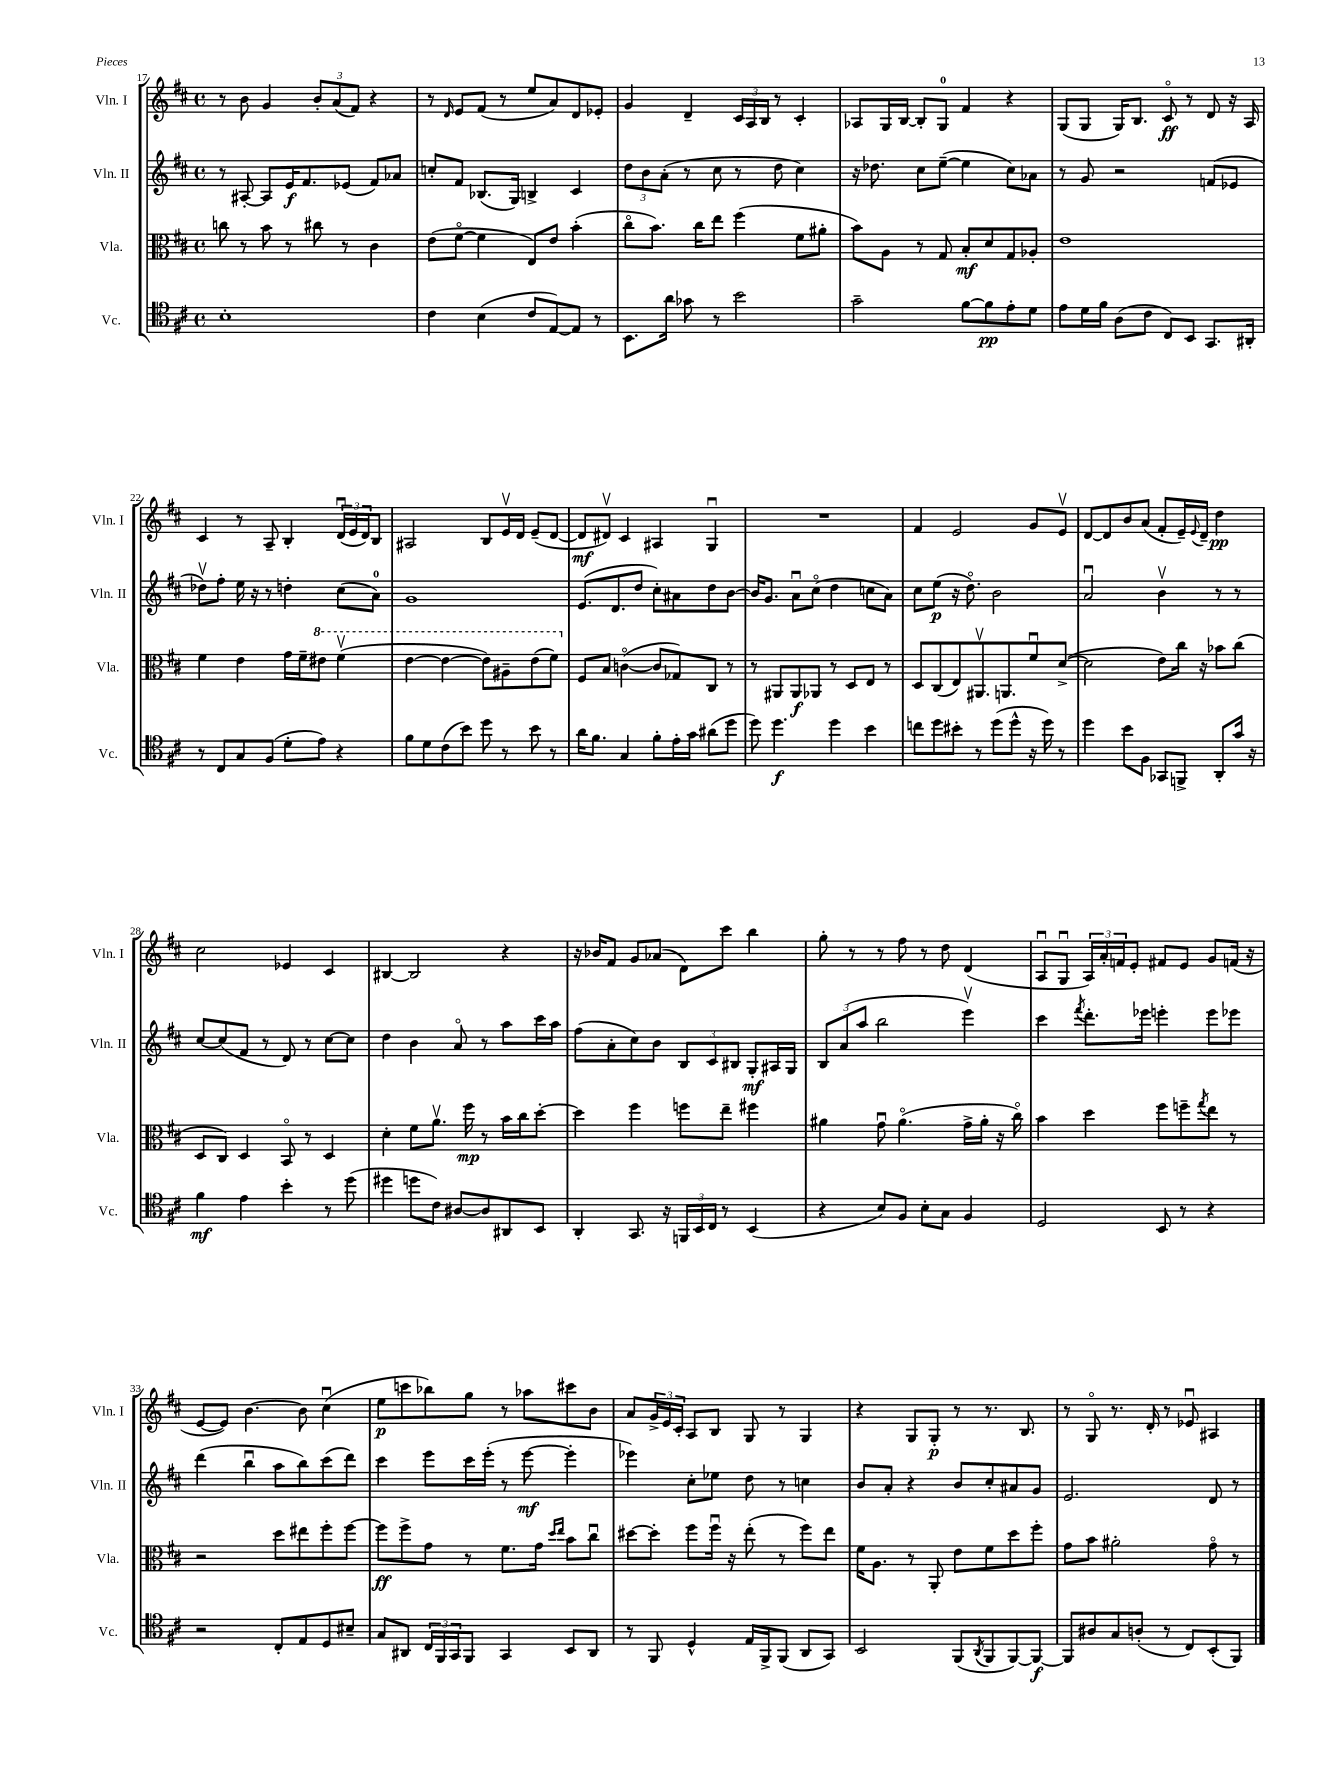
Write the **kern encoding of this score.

**kern	**dynam	**kern	**dynam	**kern	**dynam	**kern	**dynam
*part4	*part4	*part3	*part3	*part2	*part2	*part1	*part1
*staff4	*staff4	*staff3	*staff3	*staff2	*staff2	*staff1	*staff1
*I"Vc.	*	*I"Vla.	*	*I"Vln. II	*	*I"Vln. I	*
*I'Vc.	*	*I'Vla.	*	*I'Vln. II	*	*I'Vln. I	*
*clefC4	*	*clefC3	*	*clefG2	*	*clefG2	*
*k[f#c#]	*	*k[f#c#]	*	*k[f#c#]	*	*k[f#c#]	*
*M4/4	*	*M4/4	*	*M4/4	*	*M4/4	*
*met(c)	*	*met(c)	*	*met(c)	*	*met(c)	*
=17	=17	=17	=17	=17	=17	=17	=17
1B'	.	8ccn\	.	8r	.	8r	.
.	.	8r	.	[8A#X'/	.	8b\	.
.	.	8b\	.	8A#/L]	.	4g/	.
.	.	8r	.	16e/K	f	.	.
.	.	.	.	8.f#/	.	.	.
.	.	8cc#X\	.	.	.	12b'/L	.
.	.	.	.	.	.	(12a/	.
.	.	8r	.	(8e-X/J	.	.	.
.	.	.	.	.	.	12f#/J)	.
.	.	4c#\	.	8f#/L)	.	4r	.
.	.	.	.	8a-X/J	.	.	.
=18	=18	=18	=18	=18	=18	=18	=18
4c#\	.	(8e\L	.	8ccn'/L	.	8r	.
.	.	.	.	.	.	16qqd/	.
.	.	[8f#\J	.	8f#/J	.	8e/L	.
(4B\	.	4f#\]	.	(8.B-X/L	.	(8f#/J	.
.	.	.	.	.	.	8r	.
.	.	.	.	16G/Jk)	.	.	.
8c#/L	.	8E/L)	.	4Bn^/	.	8ee/L	.
[8E/)	.	8e/J	.	.	.	8a/)	.
8E/J]	.	(4b'\	.	4c#/	.	8d/	.
8r	.	.	.	.	.	8e-X'/J	.
=19	=19	=19	=19	=19	=19	=19	=19
8.BB\L	.	8cc#\L	.	12dd\L	.	4g/	.
.	.	.	.	12b\	.	.	.
.	.	8.b\J)	.	.	.	.	.
.	.	.	.	(12a'\J	.	.	.
16a\Jk	.	.	.	.	.	.	.
8g-X\	.	.	.	8r	.	4d~/	.
.	.	16cc#\KL	.	.	.	.	.
8r	.	8ee\J	.	8cc#\	.	.	.
2b\	.	(4ff#\	.	8r	.	24c#/LL	.
.	.	.	.	.	.	24A/	.
.	.	.	.	.	.	24B/JJ	.
.	.	.	.	8dd\	.	8r	.
.	.	8f#\L	.	4cc#\)	.	4c#'/	.
.	.	8a#X'\J	.	.	.	.	.
=20	=20	=20	=20	=20	=20	=20	=20
2g~\	.	8b\L)	.	16r	.	8A-X/L	.
.	.	.	.	8.dd-X\	.	.	.
.	.	8A\J	.	.	.	16G/L	.
.	.	.	.	.	.	[16B/JJ	.
.	.	8r	.	8cc#\L	.	8B'/L]	.
.	.	8G/	.	([8ee~\J	.	8G/J	.
[8f#\L	.	8B'/L	mf	4ee\]	.	4f#/	.
8f#\]	pp	8d/	.	.	.	.	.
8e'\	.	8G/	.	8cc#\L)	.	4r	.
8d\J	.	8A-X'/J	.	8a-X\J	.	.	.
=21	=21	=21	=21	=21	=21	=21	=21
8e\L	.	1e	.	8r	.	(8G/L	.
16d\L	.	.	.	8g/	.	8G/J	.
16f#\JJ	.	.	.	.	.	.	.
(8A\L	.	.	.	2r	.	16G/KL)	.
.	.	.	.	.	.	8.B/J	.
8c#\J	.	.	.	.	.	.	.
8C#/L)	.	.	.	.	.	8c#/	ff
8BB/J	.	.	.	.	.	8r	.
8.GG/L	.	.	.	(8fn/L	.	8d/	.
.	.	.	.	8e-X/J	.	16r	.
16AA#X'/Jk	.	.	.	.	.	16A/	.
!!LO:LB:g=z
=22	=22	=22	=22	=22	=22	=22	=22
8r	.	4f#\	.	8dd-Xv\L)	.	4c#/	.
8C#/L	.	.	.	8ff#'\J	.	.	.
8G/	.	4e\	.	16ee\	.	8r	.
.	.	.	.	16r	.	.	.
(8F#/J	.	.	.	8r	.	8A~/	.
8d'\L	.	16g\LL	.	4ddn'\	.	4B'/	.
.	.	16f#~\J	.	.	.	.	.
*	*	*8va	*	*	*	*	*
8e\J)	.	8ee#X\J	.	.	.	.	.
4r	.	(4ff#v\	.	(8cc#\L	.	(24du/LL	.
.	.	.	.	.	.	24e/	.
.	.	.	.	.	.	24d/J)	.
.	.	.	.	8a\J)	.	8B/J	.
=23	=23	=23	=23	=23	=23	=23	=23
8f#\L	.	[4ee\	.	1g	.	2A#X/	.
8d\	.	.	.	.	.	.	.
(8c#\	.	4ee\_	.	.	.	.	.
8b\J)	.	.	.	.	.	.	.
8dd\	.	8ee\L])	.	.	.	8B/L	.
8r	.	8a#X~\	.	.	.	16ev/L	.
.	.	.	.	.	.	16d/JJ	.
8b\	.	(8ee\	.	.	.	(8e~/L	.
8r	.	8ff#\J)	.	.	.	[8d/J	.
=24	=24	=24	=24	=24	=24	=24	=24
*	*	*X8va	*	*	*	*	*
16a\KL	.	8F#/L	.	(8.e/L	.	8d/L]	mf
8.f#\J	.	.	.	.	.	.	.
.	.	8B/J	.	.	.	8d#Xv/J)	.
.	.	.	.	8.d/	.	.	.
4G/	.	([4cn\	.	.	.	4c#/	.
.	.	.	.	8dd/J	.	.	.
8f#'\L	.	8c/L]	.	8cc#'\L)	.	4A#X/	.
16e'\L	.	8G-X/)	.	8a#X\	.	.	.
16g\JJ	.	.	.	.	.	.	.
(8a#X\L	.	8C#/J	.	8dd\	.	4Gu/	.
8dd\J	.	8r	.	[8b\J	.	.	.
=25	=25	=25	=25	=25	=25	=25	=25
8dd\)	.	8r	.	16b/KL]	.	1r	.
.	.	.	.	8.g/J	.	.	.
4.dd\	f	8AA#X/L	.	.	.	.	.
.	.	8AA#/	f	8au\L	.	.	.
.	.	8AA-X/J	.	(8cc#\J	.	.	.
4dd\	.	8r	.	4dd\	.	.	.
.	.	8D/L	.	.	.	.	.
4b\	.	8E/J	.	8ccn\L	.	.	.
.	.	8r	.	8a\J)	.	.	.
=26	=26	=26	=26	=26	=26	=26	=26
8ccn\L	.	8D/L	.	8cc#\L	.	4f#/	.
8dd\	.	(8C#/	.	(8ee\J	p	.	.
8b#X'\J	.	8E/)	.	16r	.	2e/	.
.	.	.	.	8.dd\)	.	.	.
8r	.	8.AA#Xv/	.	.	.	.	.
(8dd\L	.	.	.	2b\	.	.	.
.	.	8.AAn/	.	.	.	.	.
8dd^^\J	.	.	.	.	.	.	.
16r	.	8f#u/	.	.	.	8g/L	.
16dd\)	.	.	.	.	.	.	.
8r	.	([8d^/J	.	.	.	8ev/J	.
=27	=27	=27	=27	=27	=27	=27	=27
4dd\	.	2d\]	.	2au/	.	[8d/L	.
.	.	.	.	.	.	8d/]	.
8b\L	.	.	.	.	.	8b/	.
8F#\J	.	.	.	.	.	(8a/J	.
8GG-X/L	.	8e\L)	.	4bv\	.	8f#'/L	.
8FFn^/J	.	16cc#\Jk	.	.	.	16e~/L)	.
.	.	.	.	.	.	8qqe/	.
.	.	16r	.	.	.	16d~/JJ	.
8AA'/L	.	8b-X\L	.	8r	.	4dd\	pp
16g/Jk	.	(8cc#\J	.	8r	.	.	.
16r	.	.	.	.	.	.	.
!!LO:LB:g=z
=28	=28	=28	=28	=28	=28	=28	=28
4f#\	mf	8D/L	.	[8cc#/L	.	2cc#\	.
.	.	8C#/J)	.	(8cc#/]	.	.	.
4e\	.	4D/	.	8f#/J	.	.	.
.	.	.	.	8r	.	.	.
4b'\	.	8BB/	.	8d/)	.	4e-X/	.
.	.	8r	.	8r	.	.	.
8r	.	4D/	.	[8cc#\L	.	4c#/	.
(8dd\	.	.	.	8cc#\J]	.	.	.
=29	=29	=29	=29	=29	=29	=29	=29
4dd#X\	.	4d'\	.	4dd\	.	[4B#X/	.
8ddn\L	.	8f#\L	.	4b\	.	2B#/]	.
8c#\J)	.	8.av\J	.	.	.	.	.
[8A#X/L	.	.	.	8a/	.	.	.
.	.	16ff#\	mp	.	.	.	.
8A#/]	.	8r	.	8r	.	.	.
8AA#X/	.	16b\LL	.	8aa\L	.	4r	.
.	.	16cc#\J	.	.	.	.	.
8BB/J	.	[8dd'\J	.	16ccc#\L	.	.	.
.	.	.	.	16aa\JJ	.	.	.
=30	=30	=30	=30	=30	=30	=30	=30
4AA'/	.	4dd\]	.	(8ff#\L	.	16r	.
.	.	.	.	.	.	16b-X/KL	.
.	.	.	.	8a'\	.	8f#/J	.
8.GG/	.	4ff#\	.	8cc#\)	.	8g/L	.
.	.	.	.	8b\J	.	(8a-X/J	.
16r	.	.	.	.	.	.	.
24FFn/LL	.	8ffn\L	.	12B/L	.	8d\L)	.
24BB/	.	.	.	.	.	.	.
24C#/JJ	.	.	.	12c#/	.	.	.
8r	.	8ee~\J	.	.	.	8ccc#\J	.
.	.	.	.	12B#X/J	.	.	.
(4BB/	.	4ff#X\	.	8G'/L	mf	4bb\	.
.	.	.	.	16A#X/L	.	.	.
.	.	.	.	16G/JJ	.	.	.
=31	=31	=31	=31	=31	=31	=31	=31
4r	.	4a#X\	.	12B/L	.	8gg'\	.
.	.	.	.	(12a/	.	.	.
.	.	.	.	.	.	8r	.
.	.	.	.	12aa/J	.	.	.
8B/L)	.	8gu\	.	2bb\	.	8r	.
8F#/J	.	(4.a#\	.	.	.	8ff#\	.
8B'\L	.	.	.	.	.	8r	.
8G\J	.	.	.	.	.	8dd\	.
4F#/	.	16g^\LL	.	4eeev\)	.	(4d/	.
.	.	16a#'\JJ	.	.	.	.	.
.	.	16r	.	.	.	.	.
.	.	16cc#\)	.	.	.	.	.
=32	=32	=32	=32	=32	=32	=32	=32
2D/	.	4b\	.	4ccc#\	.	8Au/L	.
.	.	.	.	.	.	8Gu/J	.
.	.	.	.	8qfff#/	.	.	.
.	.	4dd\	.	8.ddd'\L	.	24A/LL)	.
.	.	.	.	.	.	24a'/	.
.	.	.	.	.	.	24fn/J	.
.	.	.	.	.	.	8e'/J	.
.	.	.	.	16eee-X\Jk	.	.	.
8BB/	.	8ff#\L	.	4eeen'\	.	8f#X/L	.
8r	.	8ffn~\	.	.	.	8e/J	.
.	.	8qgg/	.	.	.	.	.
4r	.	8ee\J	.	8eee\L	.	8g/L	.
.	.	8r	.	8eee-X\J	.	(16fn/Jk	.
.	.	.	.	.	.	16r	.
!!LO:LB:g=z
=33	=33	=33	=33	=33	=33	=33	=33
2r	.	2r	.	(4ddd\	.	[8e/L	.
.	.	.	.	.	.	8e/J])	.
.	.	.	.	4bbu\	.	[4.b\	.
8C#'/L	.	8dd\L	.	8aa\L	.	.	.
8E/	.	8ee#X\	.	8bb\)	.	8b\]	.
8D/	.	8ff#'\	.	(8ccc#\	.	(4cc#u\	.
8B#X~/J	.	[8ff#\J	.	8ddd\J)	.	.	.
=34	=34	=34	=34	=34	=34	=34	=34
8G/L	.	8ff#\L]	ff	4ccc#\	.	8ee\L	p
8AA#X/J	.	8ff#^\	.	.	.	8cccn\	.
24C#/LL	.	8g\J	.	8eee\L	.	8bb-X\)	.
24FF#/	.	.	.	.	.	.	.
24GG/J	.	.	.	.	.	.	.
8FF#/J	.	8r	.	16ccc#\L	.	8gg\J	.
.	.	.	.	(16eee'\JJ	.	.	.
4GG/	.	8.f#\L	.	8r	.	8r	.
.	.	.	.	[8eee\	mf	8aa-X\L	.
.	.	16g\Jk	.	.	.	.	.
.	.	16qqdd/LL	.	.	.	.	.
.	.	16qqee/JJ	.	.	.	.	.
8BB/L	.	8b\L	.	4eee'\]	.	8ccc#X\	.
8AA#/J	.	8cc#u\J	.	.	.	8b\J	.
=35	=35	=35	=35	=35	=35	=35	=35
8r	.	[8dd#X\L	.	4eee-X\)	.	8a/L	.
8FF#/	.	8dd#'\J]	.	.	.	24g^/L	.
.	.	.	.	.	.	24e/	.
.	.	.	.	.	.	24c#'/JJ	.
4D^^/	.	8ff#\L	.	8cc#'\L	.	8A/L	.
.	.	16ff#u\Jk	.	8ee-X\J	.	8B/J	.
.	.	16r	.	.	.	.	.
16E/LL	.	(8ee'\	.	8dd\	.	8G/	.
16FF#^/J	.	.	.	.	.	.	.
(8FF#/J	.	8r	.	8r	.	8r	.
8AA/L	.	8ff#\L)	.	4ccn\	.	4G/	.
8GG/J)	.	8ee\J	.	.	.	.	.
=36	=36	=36	=36	=36	=36	=36	=36
2BB/	.	16f#\KL	.	8b/L	.	4r	.
.	.	8.A\J	.	.	.	.	.
.	.	.	.	8a'/J	.	.	.
.	.	8r	.	4r	.	8G/L	.
.	.	8AA'/	.	.	.	8G'/J	p
(8FF#/L	.	8e\L	.	8b/L	.	8r	.
8qAA/	.	.	.	.	.	.	.
8FF#/	.	8f#\	.	8cc#'/	.	8.r	.
[8FF#/)	.	8dd\	.	8a#X/	.	.	.
.	.	.	.	.	.	8.B/	.
8FF#/J_	f	8ff#'\J	.	8g/J	.	.	.
=37	=37	=37	=37	=37	=37	=37	=37
8FF#/L]	.	8g\L	.	2.e/	.	8r	.
8A#X/	.	8b\J	.	.	.	8G/	.
8G/	.	2a#X'\	.	.	.	8.r	.
(8An'/J	.	.	.	.	.	.	.
.	.	.	.	.	.	16d'/	.
8r	.	.	.	.	.	8r	.
8C#/L)	.	.	.	.	.	8e-Xu/	.
(8BB'/	.	8g\	.	8d/	.	4A#X/	.
8FF#/J)	.	8r	.	8r	.	.	.
==	==	==	==	==	==	==	==
*-	*-	*-	*-	*-	*-	*-	*-
